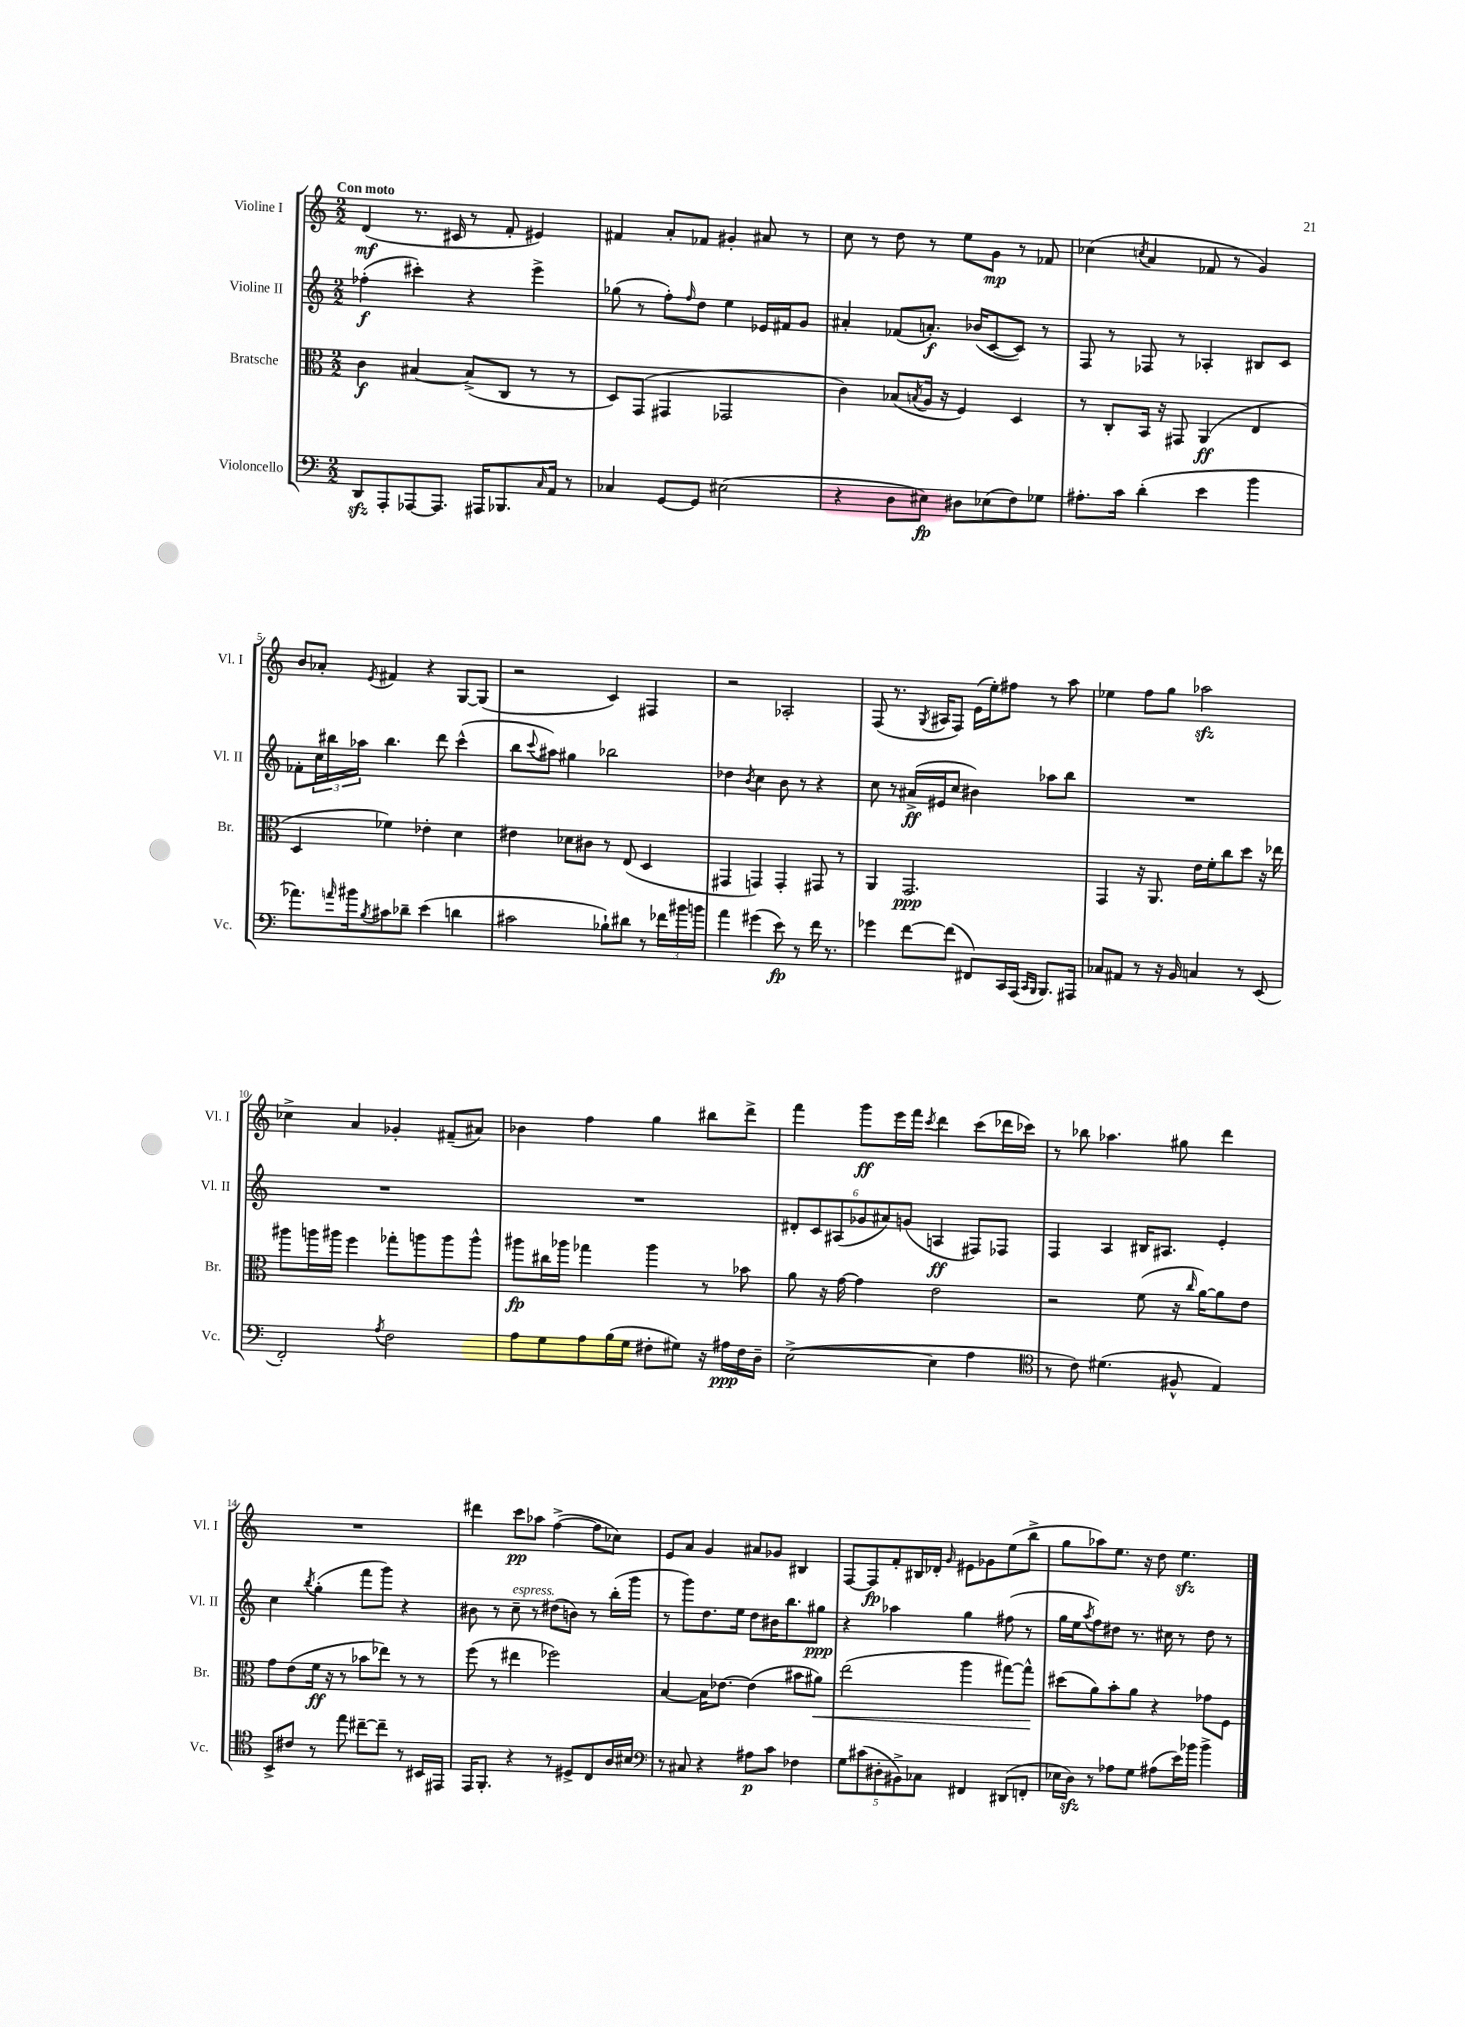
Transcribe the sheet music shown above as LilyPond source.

<<
\new StaffGroup <<
\new Staff = "s0" \with { instrumentName = "Violine I" shortInstrumentName = "Vl. I" } {
    \clef treble \key c \major \numericTimeSignature \time 2/2 \tempo "Con moto"
    d'4\mf( r8. cis'16 r8 f'8-. eis'4) |
    fis'4 a'8-. fes'8 gis'4-. ais'8 r8 |
    c''8 r8 d''8 r8 e''8 g'8\mp r8 fes'8 |
    ces''4( \acciaccatura { c''8 } a'4 fes'8 r8 g'4) |
    b'8 aes'8-. \acciaccatura { e'8 } fis'4 r4 g8~ g8( |
    r2 c'4) fis4 |
    r2 aes2-. |
    f8( r8. \acciaccatura { g8 } ais16 f8) e'16( e''16-.) fis''8 r8 a''8 |
    ees''4 f''8 g''8 aes''2\sfz |
    ces''4-> a'4 ges'4-. fis'8--( ais'8) |
    bes'4 f''4 g''4 bis''8 d'''8-> |
    f'''4 g'''8\ff e'''16 f'''16 \acciaccatura { c'''8 } d'''4 c'''8( des'''16 ces'''16) |
    r8 bes''8 aes''4. gis''8 d'''4 |
    R1 |
    dis'''4 c'''8\pp aes''8 f''4~->( f''8 ces''8) |
    e'8 a'8 g'4 ais'8 ges'8 bis4 |
    f8~ f8\fp f'8-. bis16 des'16-. \grace { g'16 } eis'8 ges'8 e''8( b''8-> |
    g''8 aes''8) e''8. r16 d''8 e''4.\sfz \bar "|." |
}
\new Staff = "s1" \with { instrumentName = "Violine II" shortInstrumentName = "Vl. II" } {
    \clef treble \key c \major \numericTimeSignature \time 2/2
    fes''4-.\f( cis'''4-.) r4 e'''4-> |
    ges''8( r8 f''8-.) \grace { f''16 } d''8 e''4 ees'16 fis'16 g'8 |
    ais'4-. fes'8( a'8.-.\f) bes'16( c'8~ c'8) r8 |
    f8 r8 fes8 r8 aes4-. bis8 c'8 |
    fes'8-. \tuplet 3/2 { c''16 bis''16 aes''16 } bis''4. d'''8 c'''4-^( |
    b''8 \appoggiatura { c'''8 } ais''8) gis''4 bes''2 |
    des''4 \acciaccatura { b'8 } c''4 b'8 r8 r4 |
    c''8 r8 ais'16->\ff( eis'16 c''8 bis'4) aes''8 b''8 |
    R1 |
    R1 |
    R1 |
    \tuplet 6/4 { dis'8-. c'8 ais8( ges'8 ais'8) g'8( } a4\ff fis8) fes8 |
    f4 a4 bis16 ais8. e'4-. |
    c''4 \acciaccatura { b''8 } g''4-.( f'''8 g'''8) r4 |
    bis'8 r8 c''8--^\markup { \italic "espress." } r8 dis''8( b'8) r8 b''16-.( g'''16 |
    r8 g'''8) d''8. e''16 d''8 bis'16 b''8. gis''8\ppp |
    r4 aes''4 g''4 fis''8( r8 |
    g''16 e''16 \acciaccatura { a''8 } f''8) dis''8 r8. cis''16 r8 dis''8 r8 \bar "|." |
}
\new Staff = "s2" \with { instrumentName = "Bratsche" shortInstrumentName = "Br." } {
    \clef alto \key c \major \numericTimeSignature \time 2/2
    c'4\f bis4~ bis8->( c8 r8 r8 |
    d8) g,8( gis,4 ges,2 |
    c'4) bes8( \acciaccatura { b8 } a16 r16 f4) d4 |
    r8 c8-. b,16 r16 gis,8 a,4\ff( e4 |
    d4 fes'4) ees'4-. d'4 |
    eis'4 des'8 cis'8 r8 e8( d4 |
    gis,4 g,4) g,4-. gis,8 r8 |
    a,4 g,2.\ppp |
    g,4 r16 a,8. e'16 f'16-. c''8 d''8 r16 ees''16 |
    ais''8 a''16 ais''16 f''4 ges''8-. a''8 a''8 a''8-^ |
    ais''8\fp cis''16 aes''16 ges''4 aes''4 r8 bes'8 |
    a'8 r16 g'16~ g'4 e'2 |
    r2 f'8( r16 \grace { c''16 } a'16~) a'8 e'8 |
    g'8 e'8( f'16\ff r16 r8 bes'8 ees''8) r8 r8 |
    f''8( r8 eis''4 fes''2) |
    b4~ b16 ees'8.~ ees'4( bis'8 ais'8\<) |
    e''2( a''4 gis''8~) gis''8-^\! |
    dis''8( a'8) b'8-. a'8 r4 ges'8 f8 \bar "|." |
}
\new Staff = "s3" \with { instrumentName = "Violoncello" shortInstrumentName = "Vc." } {
    \clef bass \key c \major \numericTimeSignature \time 2/2
    d,8\sfz a,,8-. aes,,8~ aes,,8. ais,,16 bes,,8. \grace { c16 } a,16 r8 |
    ces4 g,8~ g,8 eis2( |
    r4 d8 eis8\fp) dis8 ees8( f8) ges8 |
    ais8.-. c'16 d'4-.( e'4 b'4 |
    aes'8.) \grace { a'16 } bis'16 \acciaccatura { b8 } cis'8 des'8-- e'4( d'4 |
    cis'2 bes8-!) dis'8 r8 \tuplet 3/2 { fes'16 bis'16 b'16 } |
    a'4 gis'4( e'8\fp) r8 f'16 r8. |
    ges'4 f'8~ f'8( fis,8) c,16 a,,16( \grace { c,16 b,,16 } b,,8.) ais,,16 |
    ces8 ais,8 r8 r16 b,16 c4 r8 e,8( |
    f,2-.) \acciaccatura { a8 } f2 |
    a8 g8 a8 b16( g16 fis8-. gis8) r16 ais16\ppp fis16 d16-- |
    e2~->( e4 a4 |
    \clef tenor r8 c'8) dis'4.( fis8-^ e4) |
    b,8-> cis'8 r8 e''8 cis''8~-- cis''8-- r8 bis,16 eis,16 |
    e,16 f,8.-. r4 r8 dis8-> c8 a16 bis16 |
    \clef bass r8 cis8 r4 ais8\p c'8 fes4 |
    \tuplet 5/4 { g8 cis'8( dis8-. bis,8->) ces8 } fis,4 dis,8( f,8-. |
    ees16 d16\sfz) r8 aes8 g8 ais8( e'16) bes'16 bes'4-> \bar "|." |
}
>>
>>
